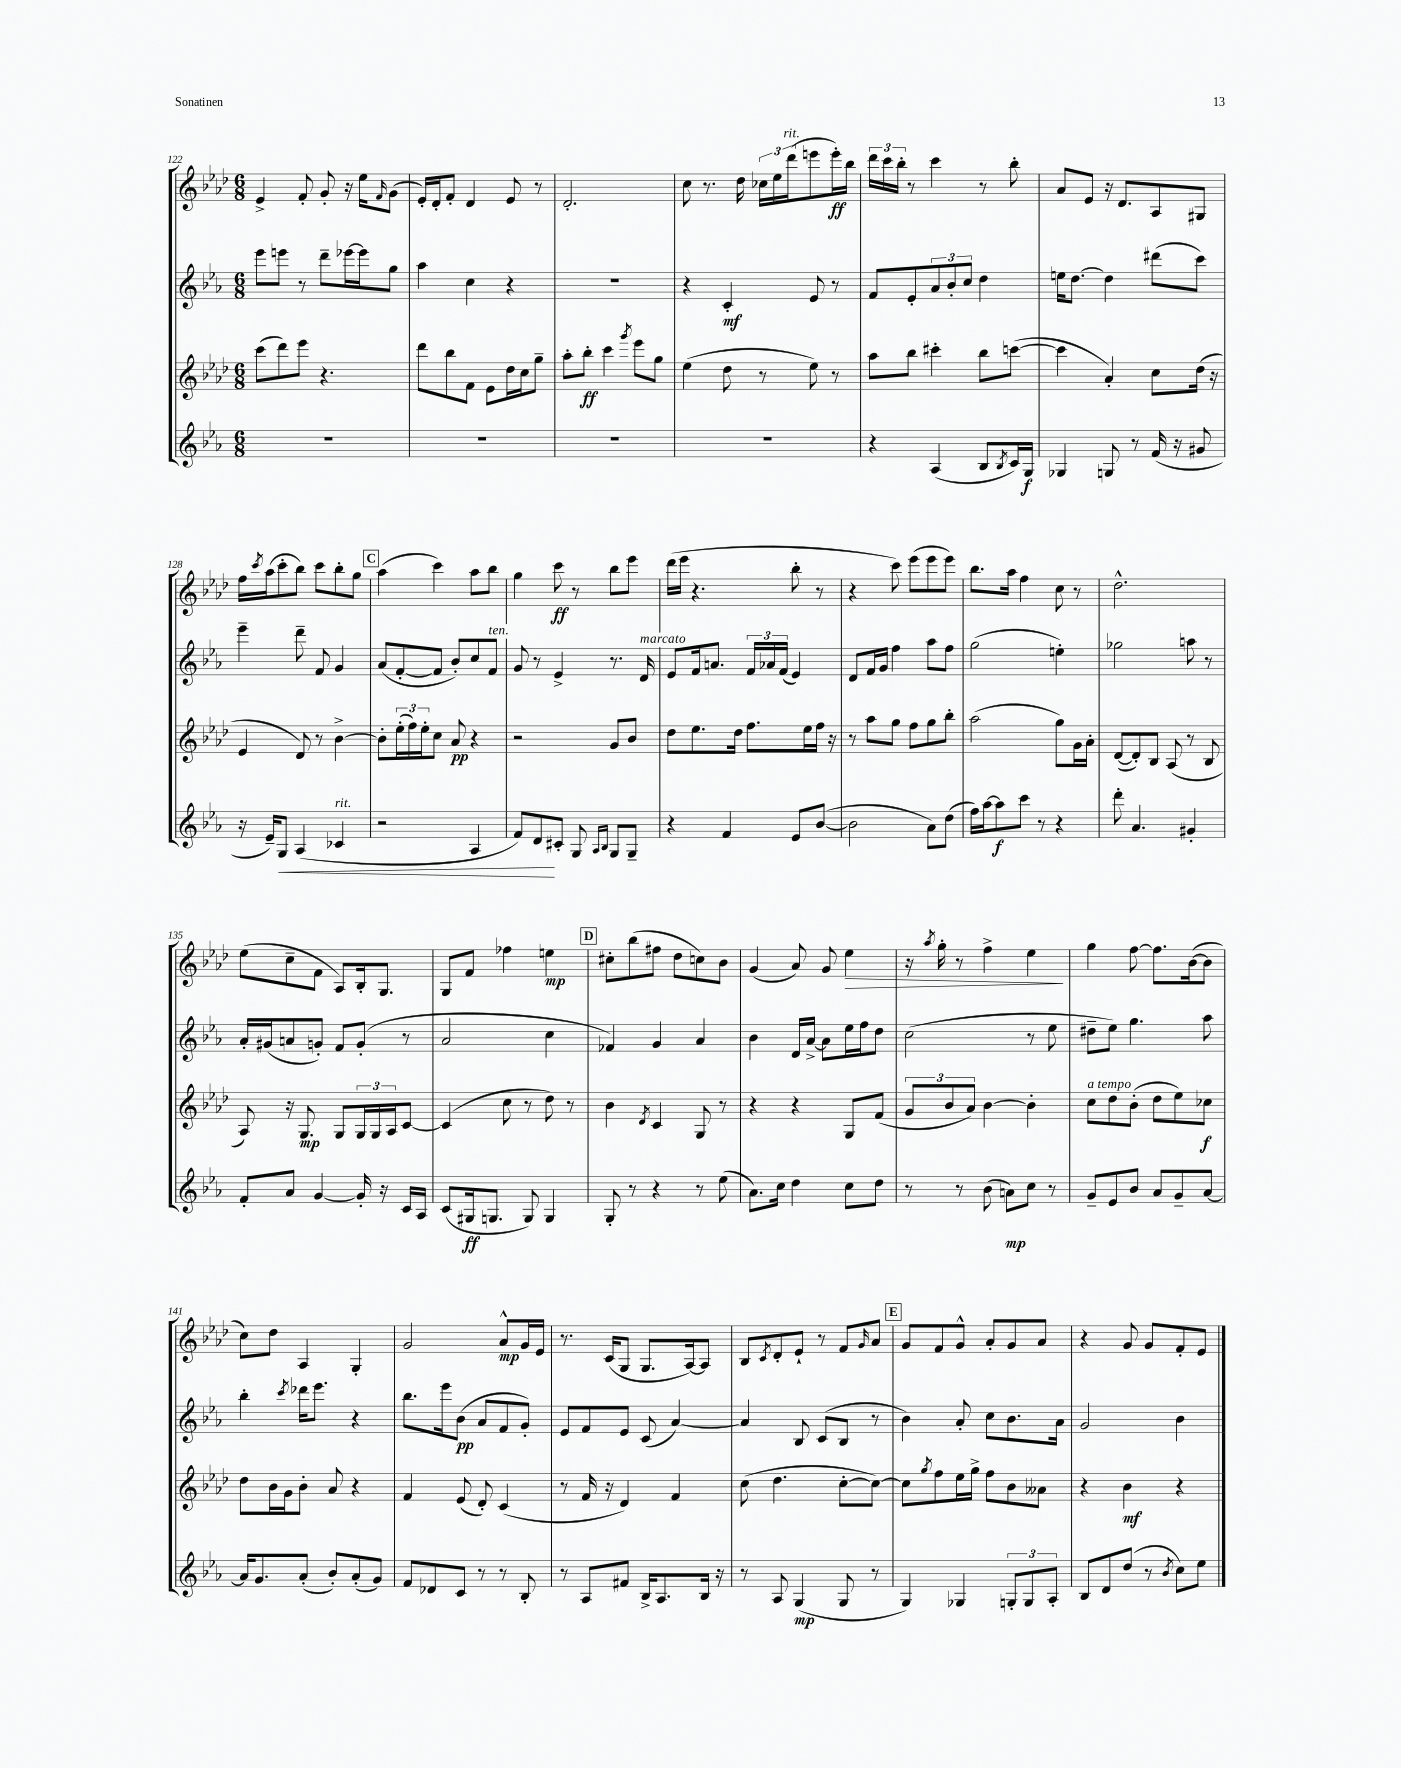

**kern	**kern	**kern	**kern
*staff4	*staff3	*staff2	*staff1
*clefG2	*clefG2	*clefG2	*clefG2
*k[b-e-a-]	*k[b-e-a-d-]	*k[b-e-a-]	*k[b-e-a-d-]
*M6/8	*M6/8	*M6/8	*M6/8
2.r	(8ccc	8eee-	4e-^
.	8ddd-)	8eee	.
.	8eee-	8r	8f'
.	4.r	8ddd~	8g'
.	.	[16eee-	16r
.	.	16eee-]	16ee-
.	.	.	16qqf
.	.	8gg	(8g
=	=	=	=
2.r	8ddd-	4aa-	16e-')
.	.	.	16d-'
.	8bb-	.	8f'
.	8f	4cc	4d-
.	8e-	.	.
.	16dd-	4r	8e-
.	16cc	.	.
.	8gg~	.	8r
=	=	=	=
2.r	8aa-'	2.r	2.d-'
.	8bb-'	.	.
.	4ccc	.	.
.	8qggg	.	.
.	8eee-	.	.
.	8gg	.	.
=	=	=	=
2.r	(4ee-	4r	8cc
.	.	.	8.r
.	8dd-	4c'	.
.	.	.	16dd-
.	8r	.	24cc-
.	.	.	24ee-
.	.	.	(24ddd-
.	8ee-)	8e-	8eee
.	8r	8r	16eee')
.	.	.	16bb-
=	=	=	=
4r	8aa-	8f	24ddd-
.	.	.	24ccc
.	.	.	24bb-'
.	8bb-	8e-'	8r
(4A-	4ccc#'	12a-	4ccc
.	.	12b-'	.
.	.	12cc	.
8B-	8bb-	4dd	8r
8qB-	.	.	.
16c)	([8ccc	.	8bb-'
16G	.	.	.
=	=	=	=
4G-	4ccc]	16ee	8a-
.	.	[8.dd	.
.	.	.	8e-
8G	4a-')	4dd]	16r
.	.	.	8.d-
8r	.	.	.
(16f	8cc	(8ddd#	8A-
16r	.	.	.
8g#	(16dd-	8ccc)	8G#
.	16r	.	.
=	=	=	=
16r	4e-	4eee-~	16ff
.	.	.	8qccc
16e-~)	.	.	(16aa-
8G	.	.	8ccc'
(4A-	8d-)	8ddd~	8bb-)
.	8r	8f	8ccc
4c-	[4b-^	4g	8bb-'
.	.	.	8gg
=	=	=	=
2r	8b-']	(8a-	(4aa-
.	(24ee-'	[8f'	.
.	24ff)	.	.
.	24ee-'	.	.
.	8cc	8f]	4ccc)
.	8a-	8b-')	.
4A-	4r	8cc	8aa-
.	.	8f	8bb-
=	=	=	=
8f)	2r	8g	4gg
8d	.	8r	.
8c#'	.	4e-^	8ccc
8G	.	.	8r
16qqA-	.	.	.
16qqB-	.	.	.
8G	8g	8.r	8bb-
8G~	8b-	.	8eee-
.	.	16d	.
=	=	=	=
4r	8dd-	8e-	(16ddd-
.	.	.	16eee-
.	8.ee-	16f	4.r
.	.	8.a	.
4f	.	.	.
.	16dd-	.	.
.	8.ff	24f	.
.	.	24a-	.
.	.	(24f	.
8e-	.	4e-)	8bb-'
.	16ee-	.	.
([8b-	16ff	.	8r
.	16r	.	.
=	=	=	=
2b-]	8r	8d	4r
.	8aa-	16f	.
.	.	16g	.
.	8gg	4ff	8ccc)
.	8ff	.	(8eee-
8a-)	8gg	8aa-	8eee-
(8dd	8bb-'	8ff	8eee-)
=	=	=	=
16ff)	(2aa-	(2gg	8.bb-
[16aa-	.	.	.
8aa-]	.	.	.
.	.	.	16aa-
8ccc	.	.	4ff
8r	.	.	.
4r	8gg)	4ee')	8cc
.	16g	.	8r
.	16a-'	.	.
=	=	=	=
8ddd'	([8d-	2gg-	2.dd-^^
4.a-	8d-'])	.	.
.	8B-	.	.
.	(8A-	.	.
4g#'	8r	8aa	.
.	8B-	8r	.
=	=	=	=
8f'	8A-)	16a-'	(8ee-
.	.	(16g#	.
8a-	16r	8a	8cc~
.	8.G	.	.
[4g	.	8g')	8f
.	8G	8f	8A-)
16g']	24G	(8g'	16B-'
.	24G	.	.
16r	.	.	8.G
.	24A-	.	.
16c	[8c	8r	.
16A-	.	.	.
=	=	=	=
(8c	(4c]	2a-	8G
16G#	.	.	8f
8.G	.	.	.
.	8cc	.	4ff-
8G)	8r	.	.
4G	8dd-)	4cc	4ee
.	8r	.	.
=	=	=	=
8G'	4b-	4f-)	8cc#'
8r	.	.	(8bb-
.	8qd-	.	.
4r	4c	4g	8ff#
.	.	.	8dd-
8r	8G	4a-	8cc)
(8ee-	8r	.	8b-
=	=	=	=
8.a-)	4r	4b-	(4g
16cc	.	.	.
4dd	4r	16d	8a-)
.	.	[16a-^	.
.	.	8a-]	8g
8cc	8G	16ee-	4ee-
.	.	16ff	.
8dd	(8f	8dd	.
=	=	=	=
8r	12g	(2cc	16r
.	.	.	8qaa-
.	.	.	16gg'
.	12b-	.	.
8r	.	.	8r
.	12a-)	.	.
(8b-	[4b-	.	4ff^
8a)	.	.	.
8cc	4b-']	8r	4ee-
8r	.	8ee-	.
=	=	=	=
8g~	8cc	8dd#~	4gg
8e-	8dd-	8ee-)	.
8b-	(8b-'	4.gg	[8ff
8a-	8dd-	.	8.ff]
8g~	8ee-)	.	.
.	.	.	([16b-
[8a-	8cc-	8aa-	8b-]
=	=	=	=
16a-]	8dd-	4bb-'	8cc)
8.g	.	.	.
.	16b-	.	8dd-
.	16g	.	.
.	.	8qccc	.
(8a-'	8b-'	16ddd-	4A-
.	.	8.eee-	.
8b-')	8a-	.	.
(8a-'	4r	4r	4G'
8g)	.	.	.
=	=	=	=
8f	4f	8.bb-	2g
8d-	.	.	.
.	.	16eee-	.
8c	(8e-	(8b-	.
8r	8d-')	8a-	.
8r	(4c	8f	8a-^^
8B-'	.	8g')	16g
.	.	.	16e-
=	=	=	=
8r	8r	8e-	8.r
8A-	16f	8f	.
.	16r	.	(16c
8f#	4d-)	8e-	8G
16B-^	.	(8c	8.G
8.A-	.	.	.
.	4f	[4a-)	.
.	.	.	[16A-)
16B-	.	.	8A-]
16r	.	.	.
=	=	=	=
8r	(8cc	4a-]	8B-
.	.	.	8qc
8A-	4.dd-	.	8d-'
(4G	.	8B-	8e-`
.	.	(8c	8r
8G	[8cc'	8B-	8f
.	.	.	16qqg
8r	8cc_)	8r	8a-
=	=	=	=
4G)	8cc]	4b-)	8g
.	8qgg	.	.
.	8ff	.	8f
4G-	16ee-	8a-'	8g^^
.	16gg^	.	.
.	8ff	8cc	8a-'
12G'	8b-	8.b-	8g
12G	.	.	.
.	8a--	.	8a-
12A-'	.	.	.
.	.	16a-	.
=	=	=	=
8B-	4r	2g	4r
8d	.	.	.
(8dd	4b-	.	8g
8r	.	.	8g
8qb-	.	.	.
8cc)	4r	4b-	8f'
8ee-	.	.	8e-
==	==	==	==
*-	*-	*-	*-
